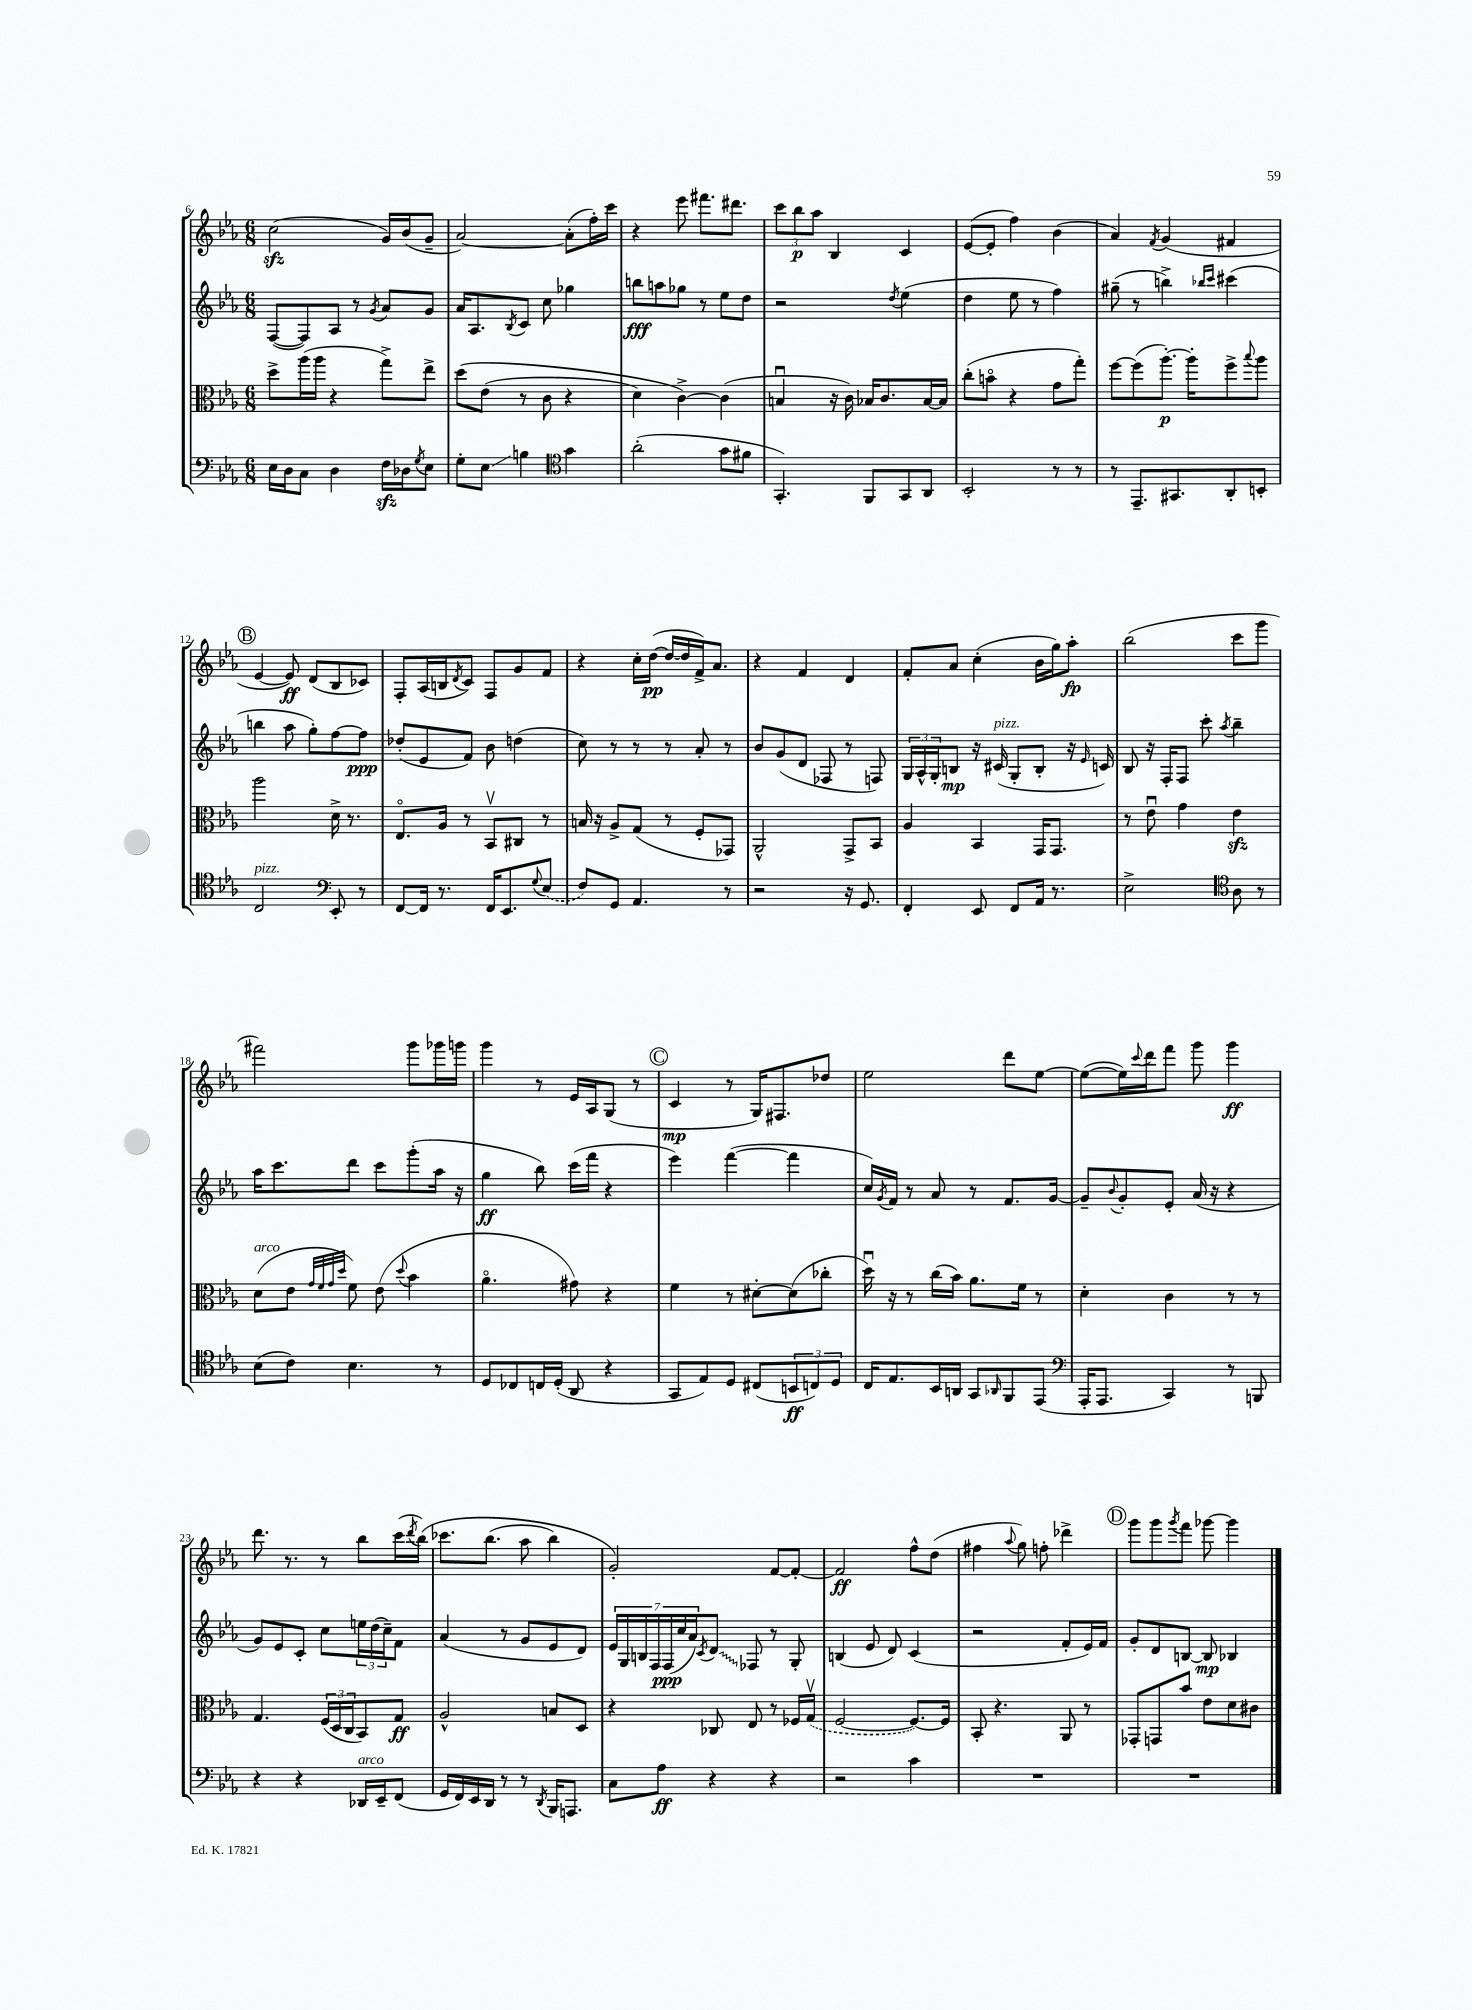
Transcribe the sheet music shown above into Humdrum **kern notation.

**kern	**kern	**kern	**kern
*staff4	*staff3	*staff2	*staff1
*clefF4	*clefC3	*clefG2	*clefG2
*k[b-e-a-]	*k[b-e-a-]	*k[b-e-a-]	*k[b-e-a-]
*M6/8	*M6/8	*M6/8	*M6/8
16E-	8dd^	([8F	(2cc
16D	.	.	.
8C	(16aa-	8F])	.
.	16aa-	.	.
4D	4r	8A-	.
.	.	8r	.
.	.	8qg	.
16F	8gg^)	8a-	16g)
16D-	.	.	(16b-
8qG	.	.	.
8E-	8ee-^	8g	8g~
=	=	=	=
8G'	&(8dd	16a-	[2a-)
.	.	8.A-	.
8E-	(8e-	.	.
.	.	8qB-	.
4B	8r	8c	.
.	8c	8cc	.
*clefC4	*	*	*
4g	4r	4gg-	(8a-']
.	.	.	16ff')
.	.	.	16ccc
=	=	=	=
(2a-'	4d)	8bb	4r
.	.	8aa	.
.	[4c^&)	8gg-	8eee-
.	.	8r	8.fff#
8g	(4c]	8ee-	.
.	.	.	8.ddd#
8f#	.	8dd	.
=	=	=	=
4.GG')	4Bu	2r	12ccc
.	.	.	12bb-
.	.	.	12aa-
.	16r	.	4B-
.	16c)	.	.
8FF	16B-	.	.
.	8.c	.	.
.	.	8qdd	.
8GG	.	(4ee-	4c
8AA-	[16B-	.	.
.	16B-]	.	.
=	=	=	=
2BB-'	(8cc'	4dd	([8e-
.	8bo	.	8e-']
.	4r	8ee-	4ff)
.	.	8r	.
8r	8g	4ff)	(4b-
8r	8gg')	.	.
=	=	=	=
8r	[8ff	(8gg#~	4a-)
8.EE-~	(8ff]	8r	.
.	.	.	8qf
.	[8.aa-')	4bb^)	(4g
8.GG#	.	.	.
.	16aa-']	.	.
.	.	16qqbb-	.
.	.	16qqccc	.
8AA-'	8ff^	(4ccc#	4f#
.	8qqbb-	.	.
8BB'	8aa-	.	.
=	=	=	=
2C	2aa-	4bb	[4e-
.	.	8aa-	8e-])
.	.	8gg')	(8d
*clefF4	*	*	*
8EE-'	16d^	[8ff	8B-
.	8.r	.	.
8r	.	8ff]	8c-)
=	=	=	=
[8FF	8.E-o	(8dd-'	8F'
16FF]	.	8e-	(16A-
8.r	16A-	.	16B
.	.	.	8qd
.	8r	8f)	8c)
16FF	8BB-v	8b-	8F
8.EE-	.	.	.
.	8C#	(4dd	8g
8qqG	.	.	.
(8E-	8r	.	8f
=	=	=	=
8F)	16B	8cc)	4r
.	16r	.	.
8GG	8A-^	8r	.
4.AA-	(8G	8r	16cc'
.	.	.	([16dd
.	8r	8r	16dd_
.	.	.	16dd]
.	8F'	8a-'	16f^)
.	.	.	8.a-
8r	8GG-)	8r	.
=	=	=	=
2r	2AA-^^	8b-	4r
.	.	(8g	.
.	.	8d	4f
.	.	8F-	.
16r	8GG^	8r	4d
8.GG	.	.	.
.	8BB-	8F)	.
=	=	=	=
4FF'	4A-	24G	8f'
.	.	24A-^^	.
.	.	24G'	.
.	.	8B	8a-
8EE-	4BB-	16r	(4cc'
.	.	(16c#	.
8FF	.	8G'	.
16AA-	16GG	8B'	16b-
8.r	8.GG	.	16gg)
.	.	16r	8aa-'
.	.	16qqe-	.
.	.	16c)	.
=	=	=	=
2E-^	8r	8B-	(2bb-
.	8e-u	16r	.
.	.	16F'	.
.	4g	8F	.
.	.	8ccc'	.
*clefC4	*	*	*
.	.	8qaa-	.
8A-	4e-	4bb-~	8ccc
8r	.	.	8ggg
=	=	=	=
(8B-	(8d	16aa-	2fff#)
.	.	8.ccc	.
8c)	8e-	.	.
.	32qqg	.	.
.	32qqf	.	.
.	32qqg	.	.
.	32qqdd	.	.
4.B-	8f)	8ddd	.
.	(8e-	8ccc	.
.	8qqdd	.	.
.	4b-	(8ggg'	8ggg
8r	.	16aa-	16ggg-
.	.	16r	16ggg
=	=	=	=
8D	4.a-o	4gg	4ggg
8C-	.	.	.
16C	.	8bb-)	8r
(16D'	.	.	.
8AA-	8g#)	(16ccc	16e-
.	.	16fff	16A-
4r	4r	4r	(8G
.	.	.	8r
=	=	=	=
8GG	4f	4eee-)	4c
8E-)	.	.	.
8D	8r	([4fff	8r
(8C#	[8d#'	.	16G)
.	.	.	8.F#
12BB	(8d#]	4fff]	.
12C)	.	.	.
.	8cc-'	.	8dd-
12D	.	.	.
=	=	=	=
16C	16ddu)	16cc)	2ee-
.	.	8qg	.
8.E-	16r	16f	.
.	8r	8r	.
16BB-	(16cc	8a-	.
16AA	16b-)	.	.
8GG	8.a-	8r	.
16qqAA-	.	.	.
8FF	.	8.f	8ddd
.	16f	.	.
(8EE-	8r	.	[8ee-
.	.	[16g	.
=	=	=	=
*clefF4	*	*	*
16AAA-'	4d'	8g~]	(8ee-_
8.AAA-	.	.	.
.	.	8qqb-	.
.	.	8g'	16ee-])
.	.	.	8qqccc
.	.	.	16ddd
4CC)	4c	8e-'	8fff
.	.	(16a-	8ggg
.	.	16r	.
8r	8r	4r	4ggg
8BBB	8r	.	.
=	=	=	=
4r	4.G	8g)	8.ddd
.	.	8e-	.
.	.	.	8.r
4r	.	8c'	.
.	(24F	8cc	8r
.	24D	.	.
.	24C	.	.
16DD-	8BB-)	24ee	8bb-
.	.	(24dd	.
16EE-~	.	.	.
.	.	24cc~)	.
(8FF	8G	8f	(16ccc
.	.	.	8qddd
.	.	.	&(16bb-)
=	=	=	=
16GG	2A-^^	(4a-	8.ccc-
16FF)	.	.	.
16EE-	.	.	.
16DD	.	.	(8.bb-
8r	.	8r	.
8r	.	8g	8aa-
8qDD	.	.	.
16BBB-	8B	8e-	4bb-)
8.AAA	.	.	.
.	8D	8d)	.
=	=	=	=
8C	4r	28e-	2g'&)
.	.	28G	.
.	.	28B	.
.	.	28F	.
8A-	.	.	.
.	.	(28F	.
.	.	28cc	.
.	.	28a-)	.
.	.	8qc	.
4r	8C-	8d	.
.	8E-	8F-	.
4r	8r	8r	[8f
.	16F-	8G'	8f'_
.	(16Gv	.	.
=	=	=	=
2r	[2F	(4B	2f]
.	.	8e-	.
.	.	8d)	.
4c	8.F_)	(4c	8ff^^
.	.	.	(8dd
.	16F]	.	.
=	=	=	=
2.r	8BB-'	2r	4ff#
.	4.r	.	.
.	.	.	8qqaa-
.	.	.	8gg)
.	.	.	8ff'
.	8AA-	8f'	4ddd-^
.	8r	16e-)	.
.	.	16f	.
=	=	=	=
2.r	8GG-'	8g'	8ggg
.	8GG	8d	8ggg
.	.	.	8qggg
.	8b-	[8B	8fff
.	8e-	8B]	[8ggg-
.	8d	4B-	4ggg-]
.	8c#	.	.
==	==	==	==
*-	*-	*-	*-
